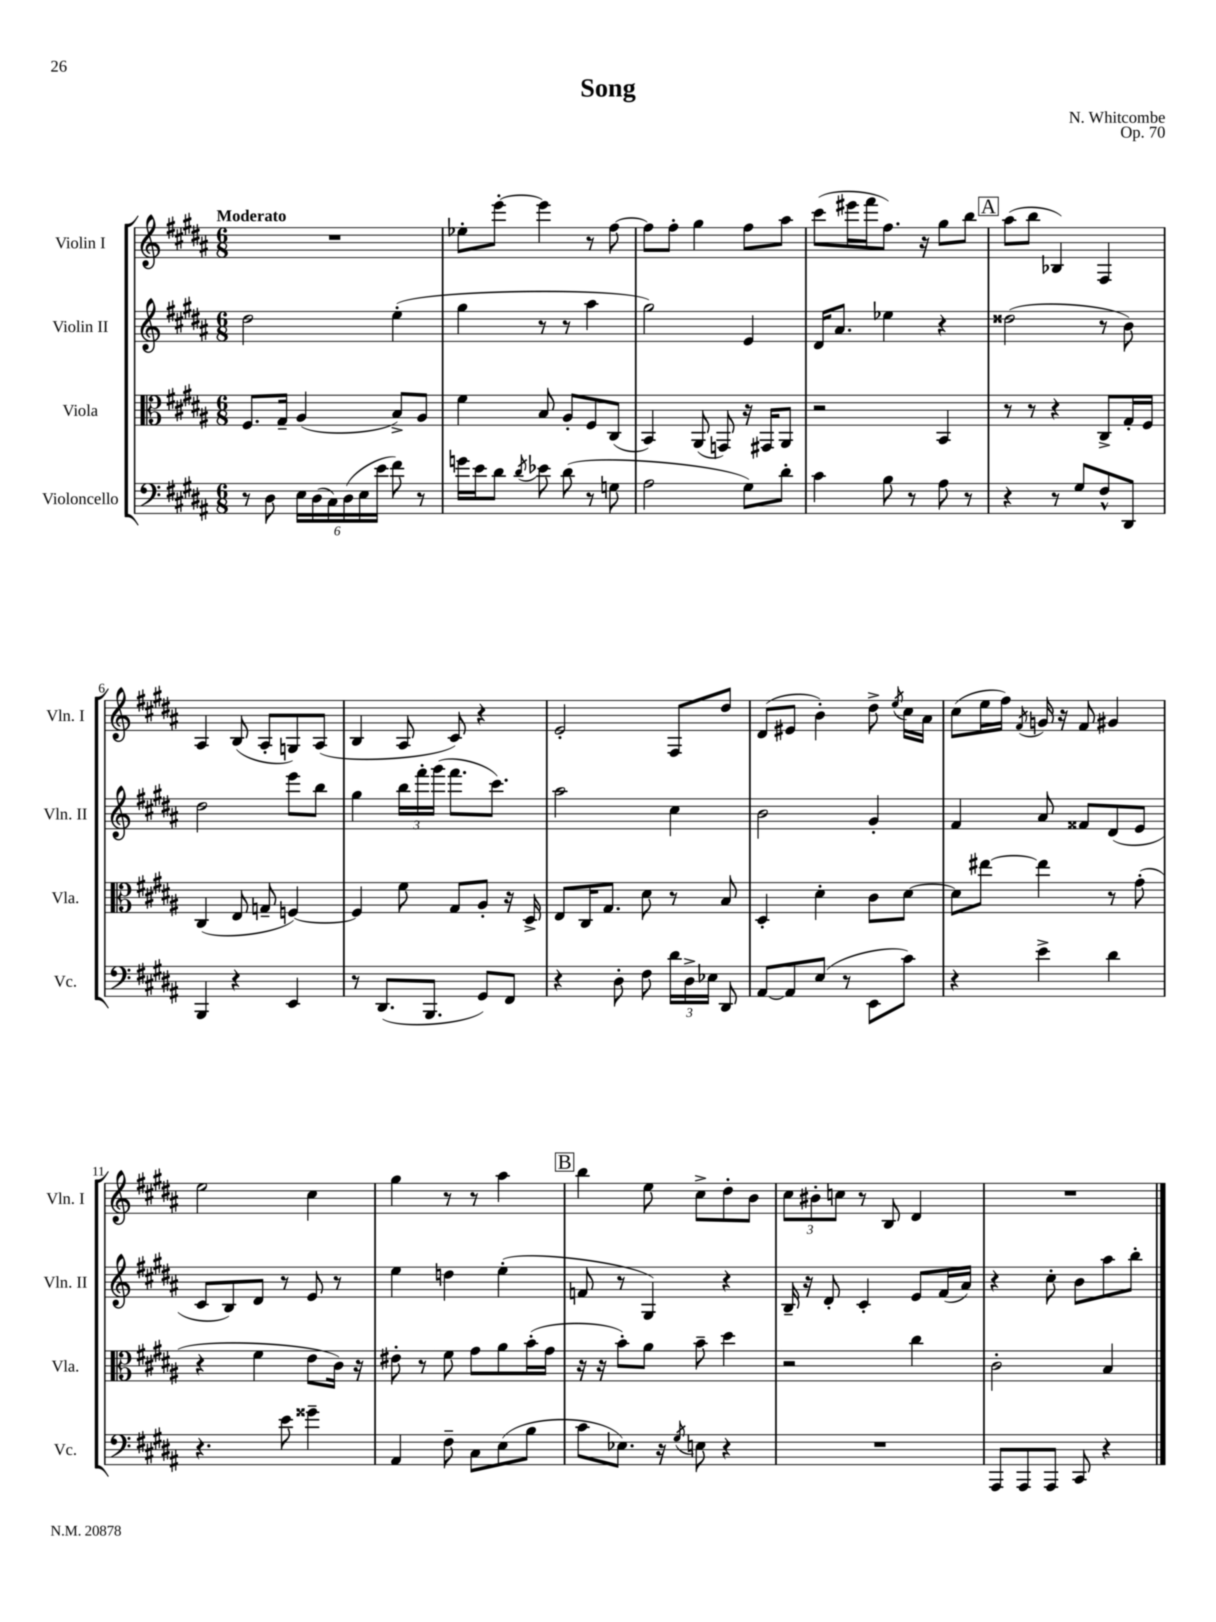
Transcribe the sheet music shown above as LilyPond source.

\header { title = "Song" composer = "N. Whitcombe" opus = "Op. 70" }
<<
\new StaffGroup <<
\new Staff = "s0" \with { instrumentName = "Violin I" shortInstrumentName = "Vln. I" } {
    \clef treble \key b \major \numericTimeSignature \time 6/8 \tempo "Moderato"
    \autoBeamOff R2. |
    ees''8[-. e'''8]~-. e'''4 r8 fis''8~ |
    fis''8[ fis''8]-. gis''4 fis''8[ ais''8] |
    cis'''8[( eis'''16 fis'''16 fis''8.]) r16 gis''8[ b''8] |
    \mark \markup { \box "A" } ais''8[( b''8] bes4) fis4 |
    ais4 b8( ais8[-. g8) ais8]( |
    b4 ais8 cis'8) r4 |
    e'2-. fis8[ dis''8] |
    dis'8[( eis'8] b'4-.) dis''8-> \acciaccatura { e''8 } cis''16[ ais'16] |
    cis''8[( e''16 fis''16]) \acciaccatura { fis'8 } g'16 r16 fis'8 gis'4 |
    e''2 cis''4 |
    gis''4 r8 r8 ais''4 |
    \mark \markup { \box "B" } b''4 e''8 cis''8[-> dis''8-. b'8] |
    \tuplet 3/2 { cis''8[ bis'8-. c''8] } r8 b8 dis'4 |
    R2. \bar "|." |
}
\new Staff = "s1" \with { instrumentName = "Violin II" shortInstrumentName = "Vln. II" } {
    \clef treble \key b \major \numericTimeSignature \time 6/8
    \autoBeamOff dis''2 e''4-.( |
    gis''4 r8 r8 ais''4 |
    gis''2) e'4 |
    dis'16[ ais'8.] ees''4 r4 |
    \mark \markup { \box "A" } disis''2( r8 b'8) |
    dis''2 e'''8[ b''8] |
    gis''4 \tuplet 3/2 { b''16[ fis'''16-. gis'''16]( } fis'''8.[ cis'''8.]) |
    ais''2 cis''4 |
    b'2 gis'4-. |
    fis'4 ais'8 fisis'8[ dis'8( e'8] |
    cis'8[ b8) dis'8] r8 e'8 r8 |
    e''4 d''4 e''4-.( |
    \mark \markup { \box "B" } f'8 r8 gis4) r4 |
    b16-- r16 dis'8-. cis'4-. e'8[ fis'16( ais'16]) |
    r4 cis''8-. b'8[ ais''8 b''8]-. \bar "|." |
}
\new Staff = "s2" \with { instrumentName = "Viola" shortInstrumentName = "Vla." } {
    \clef alto \key b \major \numericTimeSignature \time 6/8
    \autoBeamOff fis8.[ gis16]-- ais4( b8[->) ais8] |
    fis'4 b8 ais8[-. fis8 cis8]( |
    b,4) ais,8( g,8) r16 gis,16[ ais,8] |
    r2 b,4 |
    \mark \markup { \box "A" } r8 r8 r4 cis8[-> gis16-. fis16] |
    cis4( e8 g8-- f4~) |
    f4 fis'8 gis8[ ais8]-. r16 dis16-> |
    e8[ cis16 gis8.] dis'8 r8 b8 |
    dis4-. dis'4-. cis'8[ dis'8]~ |
    dis'8[ eis''8]~ eis''4 r8 gis'8-.( |
    r4 fis'4 e'8[ cis'16]) r16 |
    eis'8-. r8 fis'8 gis'8[ ais'8 b'16-.( gis'16] |
    \mark \markup { \box "B" } r16 r16 b'8[-.) ais'8] b'8-- dis''4 |
    r2 cis''4 |
    cis'2-. b4 \bar "|." |
}
\new Staff = "s3" \with { instrumentName = "Violoncello" shortInstrumentName = "Vc." } {
    \clef bass \key b \major \numericTimeSignature \time 6/8
    \autoBeamOff r8 dis8 \tuplet 6/4 { e16[ dis16( cis16) dis16( e16 e'16] } fis'8) r8 |
    g'16[ e'16 dis'8] \acciaccatura { dis'8 } ees'8 dis'8( r8 g8 |
    ais2 gis8[) dis'8]-. |
    cis'4 b8 r8 ais8 r8 |
    \mark \markup { \box "A" } r4 r8 gis8[ fis8-^ dis,8] |
    b,,4 r4 e,4 |
    r8 dis,8.[( b,,8.] gis,8[) fis,8] |
    r4 dis8-. fis8 \tuplet 3/2 { dis'16[ dis16-> ees16] } dis,8 |
    ais,8[~ ais,8 e8]( r8 e,8[ cis'8]) |
    r4 e'4-> dis'4 |
    r4. e'8 gisis'4-- |
    ais,4 fis8-- cis8[ e8( b8] |
    \mark \markup { \box "B" } cis'8[ ees8.]) r16 \acciaccatura { gis8 } e8 r4 |
    R2. |
    ais,,8[ ais,,8 ais,,8] cis,8 r4 \bar "|." |
}
>>
>>
